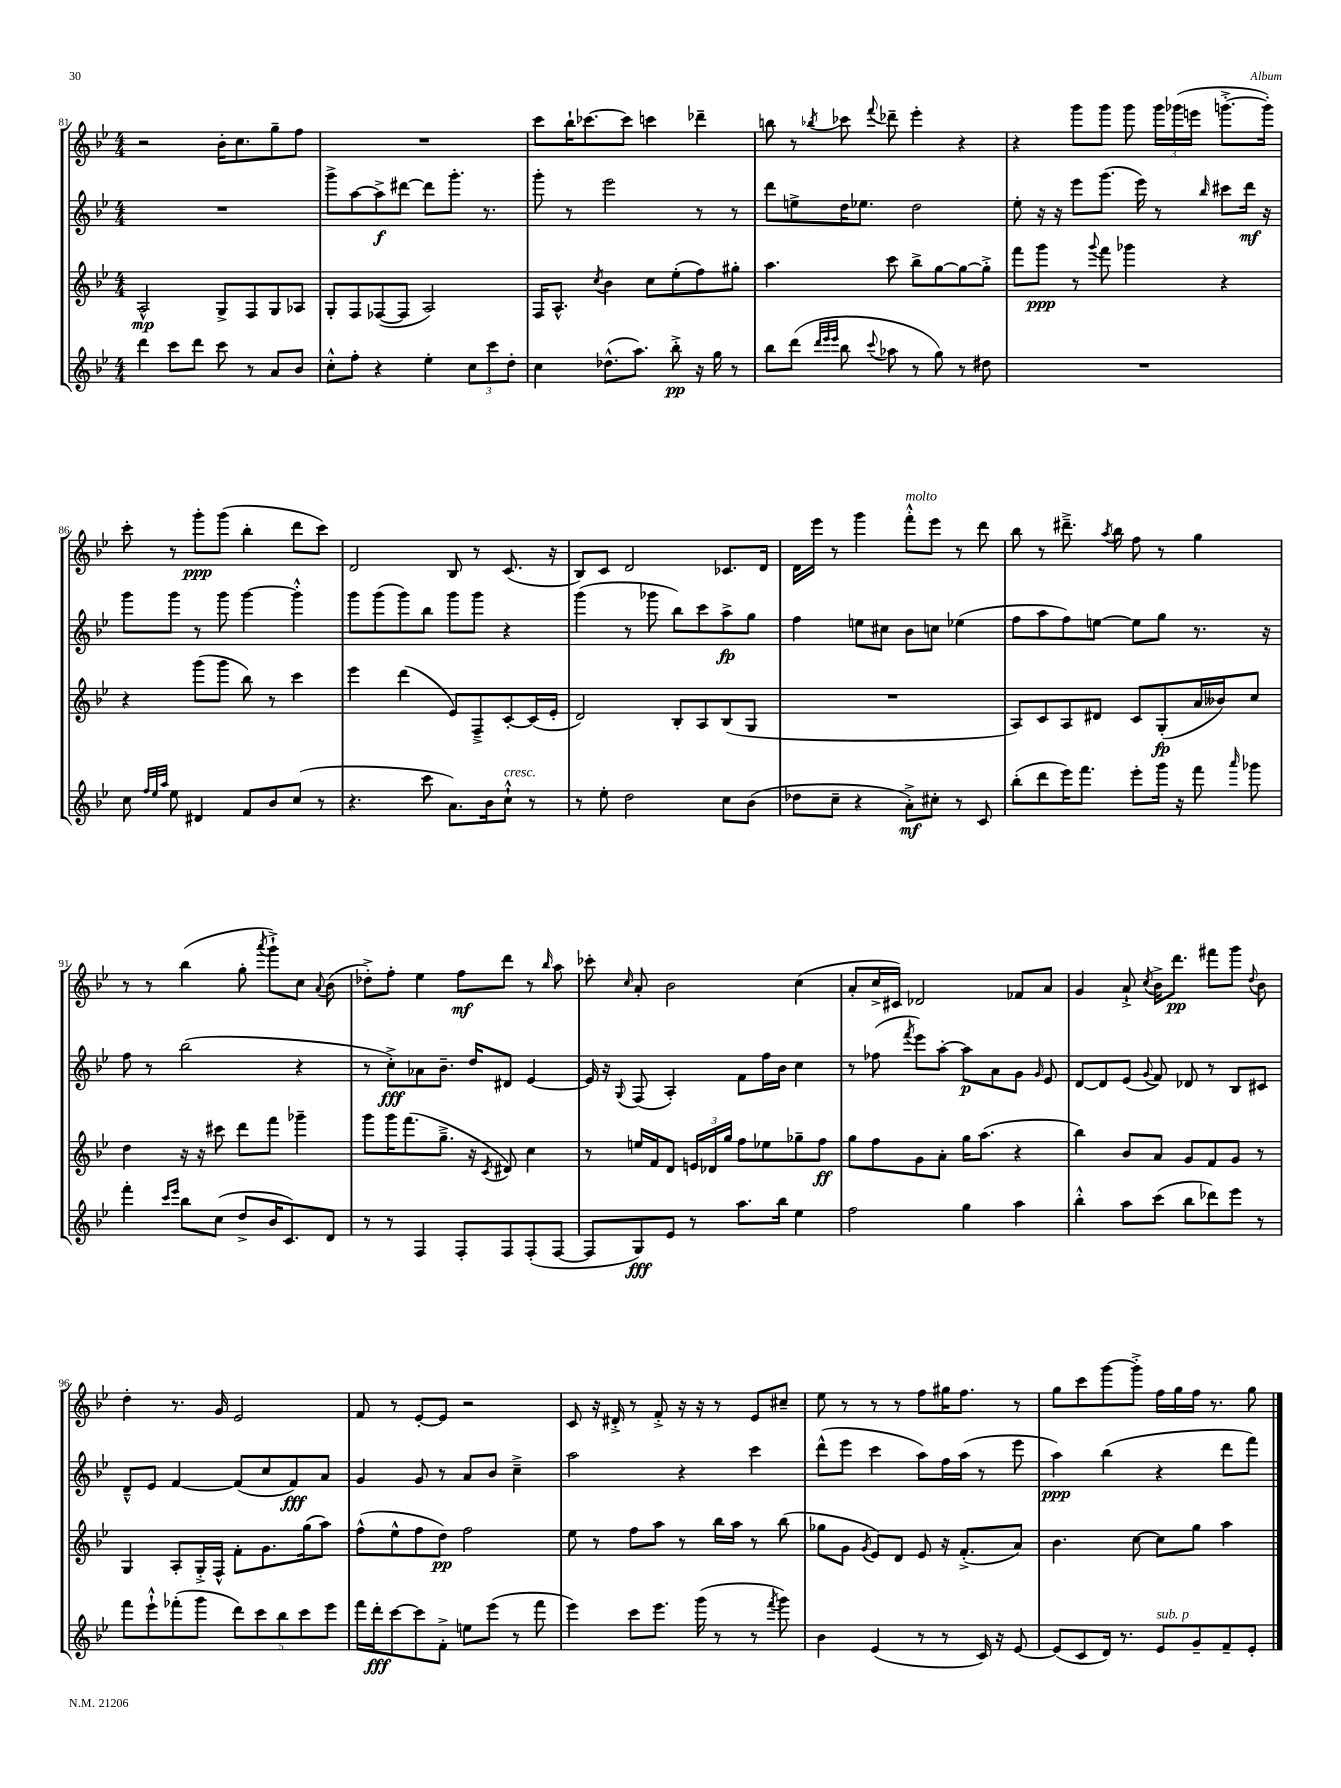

**kern	**kern	**kern	**kern
*staff4	*staff3	*staff2	*staff1
*clefG2	*clefG2	*clefG2	*clefG2
*k[b-e-]	*k[b-e-]	*k[b-e-]	*k[b-e-]
*M4/4	*M4/4	*M4/4	*M4/4
4ddd	2A^^	1r	2r
8ccc	.	.	.
8ddd	.	.	.
8ccc	8G^	.	16b-'
.	.	.	8.cc
8r	8F	.	.
8a	8G	.	8gg~
8b-	8A-	.	8ff
=	=	=	=
8cc'^^	8G'	8ggg^	1r
8ff'	8F	[8aa	.
4r	([8F-	8aa^]	.
.	8F-]	[8ddd#	.
4ee-'	2A)	8ddd#]	.
.	.	8.ggg'	.
12cc	.	.	.
.	.	8.r	.
12ccc	.	.	.
12dd'	.	.	.
=	=	=	=
4cc	16F	8ggg'	8ccc
.	8.A^^	.	.
.	.	8r	16bb-`
.	.	.	[8.ccc-
.	8qcc	.	.
(8.dd-^^	4b-	2eee-	.
.	.	.	8ccc-]
8.aa)	.	.	.
.	8cc	.	4ccc
8bb-'^	(8ee-'	.	.
16r	8ff)	8r	4ddd-~
16gg	.	.	.
8r	8gg#'	8r	.
=	=	=	=
8bb-	4.aa	8ddd	8bb
(8ddd	.	8ee^	8r
32qqddd	.	.	.
32qqeee-	.	.	.
32qqeee-	.	.	8qbb-
8bb-	.	16dd	8ccc-
.	.	8.ee-	.
8qqccc	.	.	8qqfff
8aa-	8ccc	.	8ddd-~
8r	8bb-^	2dd	4eee-'
8gg)	[8gg	.	.
8r	8gg_	.	4r
8dd#	8gg'^]	.	.
=	=	=	=
1r	8fff	8ee-'	4r
.	8ggg	16r	.
.	.	16r	.
.	8r	8eee-	8ggg
.	8qqggg	.	.
.	8fff	(8.ggg	8ggg
.	4ggg-	.	8ggg
.	.	16eee-)	.
.	.	8r	24ggg
.	.	.	(24ggg-
.	.	.	24eee
.	.	16qqbb-	.
.	4r	8ccc#	[8.ggg'^
.	.	16ddd	.
.	.	16r	16ggg'])
=	=	=	=
8cc	4r	8ggg	8ccc'
32qqff	.	.	.
32qqee-	.	.	.
32qqaa	.	.	.
8ee-	.	8ggg	8r
4d#	(8ggg	8r	8ggg'
.	8ggg	8ggg	(8ggg
8f	8bb-)	[4ggg	4bb-'
8b-	8r	.	.
(8cc	4ccc	4ggg'^^]	8ddd
8r	.	.	8ccc)
=	=	=	=
4.r	4eee-	8ggg	2d
.	.	(8ggg	.
.	(4ddd	8ggg)	.
8ccc	.	8bb-	.
8.a)	8e-)	8ggg	8B-
.	8F~^	8ggg	8r
16b-	.	.	.
8cc`^^	[8c'	4r	(8.c
8r	(16c]	.	.
.	16e-'	.	16r
=	=	=	=
8r	2d)	(4ggg	8B-)
8ee-'	.	.	8c
2dd	.	8r	2d
.	.	8ggg-	.
.	8B-'	8bb-)	.
.	8A	8ccc	.
8cc	(8B-	8aa^	8.c-
(8b-	8G	8gg	.
.	.	.	16d
=	=	=	=
8dd-	1r	4ff	16d
.	.	.	16eee-
8cc~	.	.	8r
4r	.	8ee	4ggg
.	.	8cc#	.
8a'^)	.	8b-	8fff'^^
8cc#'	.	8cc	8eee-
8r	.	(4ee-	8r
8c	.	.	8ddd
=	=	=	=
(8bb-'	8A)	8ff	8bb-
8ddd	8c	8aa	8r
16eee-)	8A	8ff)	8.ddd#~^
8.fff	.	.	.
.	8d#	[8ee	.
.	.	.	8qaa
.	.	.	16bb-
8eee-'	8c	8ee]	8ff
16ggg	(8G'	8gg	8r
16r	.	.	.
8fff	16a	8.r	4gg
.	16b--)	.	.
16qqaaa	.	.	.
8ggg-	8cc	.	.
.	.	16r	.
=	=	=	=
4fff'	4dd	8ff	8r
.	.	8r	8r
16qqccc	.	.	.
16qqeee-	.	.	.
8bb-	16r	(2bb-	(4bb-
.	16r	.	.
(8cc	8ccc#	.	.
8dd^	8ddd	.	8gg'
.	.	.	8qaaa
16b-	8fff	.	8ggg`^)
8.c)	.	.	.
.	4ggg-~	4r	8cc
.	.	.	8qqa
8d	.	.	(8b-
=	=	=	=
8r	8ggg	8r	8dd-'^)
8r	16ggg	8cc'^)	8ff'
.	(8.fff	.	.
4F	.	8a-	4ee-
.	8.gg~^	8.b-~	.
8F'	.	.	8ff
.	16r	16dd	.
.	8qc	.	.
8F	8d#)	8d#	8ddd
(8F'	4cc	[4e-	8r
.	.	.	16qqbb-
[8F	.	.	8aa
=	=	=	=
8F]	8r	16e-]	8ccc-'
.	.	16r	.
.	.	8qqG	16qqcc
8G)	16ee	(8F	8a'
.	16f	.	.
8e-	8d	4A')	2b-
8r	24e	.	.
.	24d-	.	.
.	24gg	.	.
8.aa	8ff	8f	.
.	8ee-	16ff	.
16bb-	.	16b-	.
4ee-	8gg-~	4cc	(4cc
.	8ff	.	.
=	=	=	=
2ff	8gg	8r	8a'
.	8ff	(8ff-	16cc^
.	.	.	16c#)
.	.	8qfff	.
.	8g	8eee-)	2d-
.	8a'	[8aa'	.
4gg	16gg	8aa]	.
.	(8.aa	.	.
.	.	8a	.
4aa	4r	8g	8f-
.	.	16qqg	.
.	.	8e-	8a
=	=	=	=
4bb-'^^	4bb-)	[8d	4g
.	.	8d]	.
8aa	8b-	(8e-	8a`^
.	.	8qqg	8qcc
(8ccc	8a	8f)	16b-^
.	.	.	8.ddd
8bb-	8g	8d-	.
8ddd-)	8f	8r	8fff#
8eee-	8g	8B-	8ggg
.	.	.	8qqdd
8r	8r	8c#	8b-
=	=	=	=
8fff	4G	8d~^^	4dd'
8eee-`^^	.	8e-	.
(8fff-'	8A'	[4f	8.r
8ggg	16G'^	.	.
.	16F^^	.	16g
10ddd)	8f'	(8f]	2e-
10ccc	.	.	.
.	8.g	8cc	.
10bb-	.	.	.
.	.	8f)	.
10ccc	.	.	.
.	(16gg	.	.
.	8aa)	8a	.
10eee-	.	.	.
=	=	=	=
16fff	(8ff^^	4g	8f
16ddd'	.	.	.
[8ccc	8ee-^^	.	8r
8ccc]	8ff	8g	[8e-'
8f'^	8dd)	8r	8e-]
8ee	2ff	8a	2r
(8eee-	.	8b-	.
8r	.	4cc~^	.
8fff	.	.	.
=	=	=	=
4eee-)	8ee-	2aa	8c
.	8r	.	16r
.	.	.	16d#'^
8ccc	8ff	.	8r
8.eee-	8aa	.	8f'^
.	8r	4r	16r
(16ggg	.	.	16r
8r	16bb-	.	8r
.	16aa	.	.
8r	8r	4ccc	8e-
8qfff	.	.	.
8ggg)	(8bb-	.	8cc#~
=	=	=	=
4b-	8gg-	(8ddd^^	8ee-
.	8g	8eee-	8r
.	8qg	.	.
(4e-	8e-)	4ccc	8r
.	8d	.	8r
8r	8e-	8aa)	8ff
8r	16r	16ff	16gg#
.	(8.f'^	(16aa	8.ff
16c)	.	8r	.
16r	.	.	.
[8e-	8a)	8eee-	8r
=	=	=	=
(8e-]	4.b-	4aa)	8gg
8c	.	.	8ccc
16d)	.	(4bb-	[8ggg
8.r	.	.	.
.	[8cc	.	8ggg'^]
8e-	8cc]	4r	16ff
.	.	.	16gg
8g~	8gg	.	16ff
.	.	.	8.r
8f~	4aa	8ddd	.
8e-'	.	8fff)	8gg
==	==	==	==
*-	*-	*-	*-
